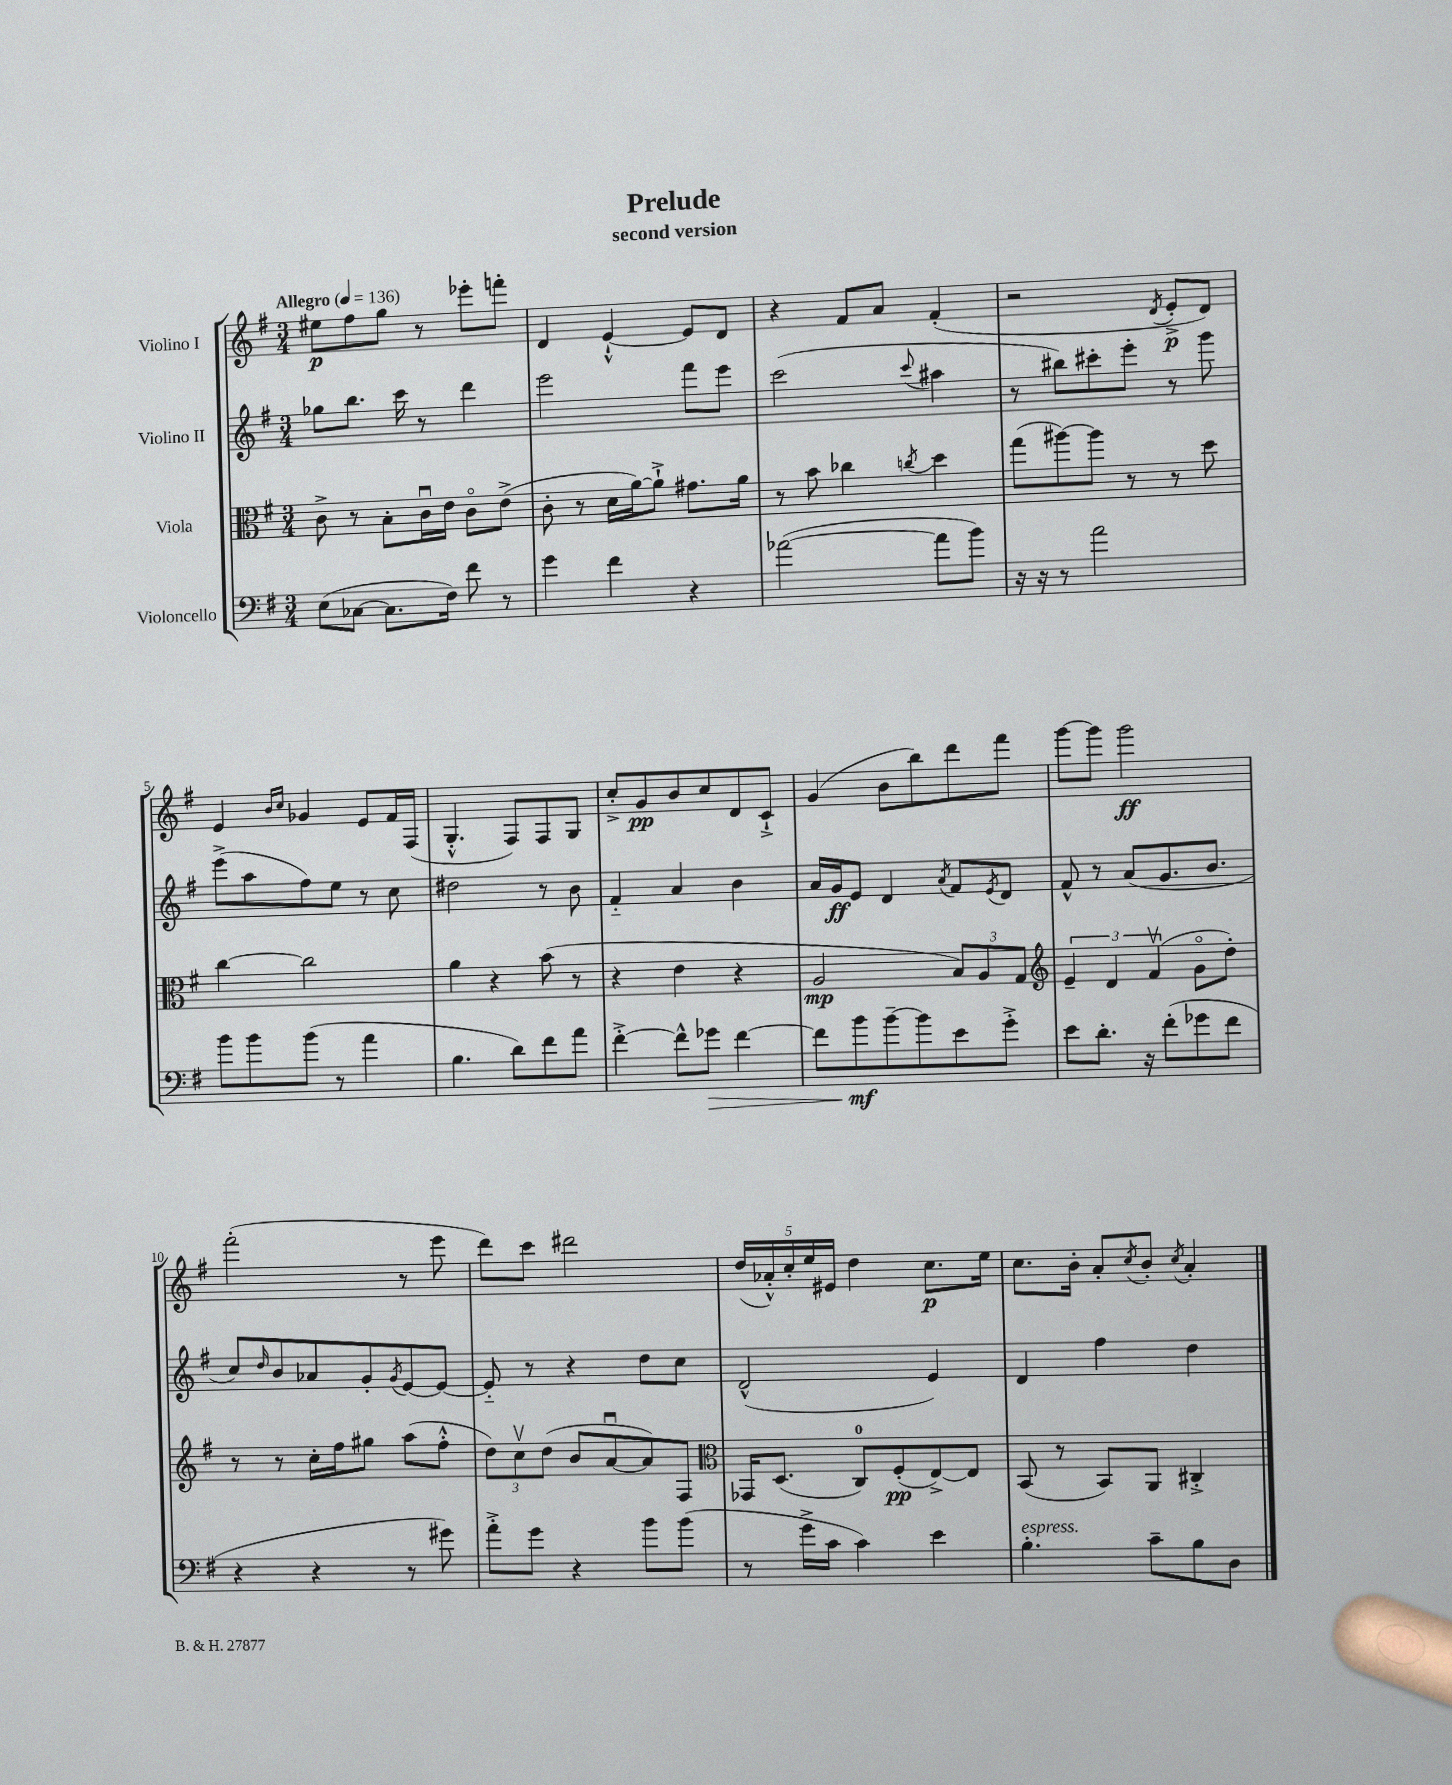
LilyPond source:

\header { title = "Prelude" subtitle = "second version" }
<<
\new StaffGroup <<
\new Staff = "s0" \with { instrumentName = "Violino I" } {
    \clef treble \key g \major \numericTimeSignature \time 3/4 \tempo "Allegro" 4 = 136
    eis''8\p fis''8 g''8 r8 ees'''8-. f'''8-. |
    d'4 e'4~-!-^ e'8 d'8 |
    r4 fis'8 a'8 fis'4-.( |
    r2 \acciaccatura { d'8 } e'8-.->\p d'8) |
    e'4 \grace { b'16 c''16 } ges'4 e'8 fis'16 fis16( |
    g4.-.-^ fis8) fis8 g8 |
    c''8-.-> g'8\pp b'8 c''8 d'8 c'8-!-> |
    g'4( b'8 b''8) d'''8 fis'''8 |
    g'''8~ g'''8 g'''2\ff |
    fis'''2-.( r8 e'''8 |
    d'''8) c'''8 dis'''2 |
    \tuplet 5/4 { d''16( aes'16-.-^) c''16-. e''16 eis'16 } d''4 c''8.\p e''16 |
    c''8. b'16-. a'8-. \acciaccatura { c''8 } b'8-. \acciaccatura { c''8 } a'4-. \bar "|." |
}
\new Staff = "s1" \with { instrumentName = "Violino II" } {
    \clef treble \key g \major \numericTimeSignature \time 3/4
    ges''8 b''8. c'''16 r8 d'''4 |
    e'''2 fis'''8 e'''8 |
    c'''2( \appoggiatura { c'''8 } ais''4 |
    r8 bis''8) cis'''8-. e'''8-. r8 g'''8 |
    e'''8->( a''8 fis''8) e''8 r8 c''8 |
    dis''2 r8 b'8 |
    fis'4-_ a'4 b'4 |
    a'16 g'16\ff e'8 d'4 \acciaccatura { a'8 } fis'8 \acciaccatura { e'8 } d'8 |
    fis'8-^ r8 a'8( g'8. b'8. |
    c''8) \grace { d''16 } b'8 aes'8 g'8-. \acciaccatura { g'8 } e'8~ e'8~ |
    e'8-_ r8 r4 d''8 c''8 |
    d'2-^( e'4) |
    d'4 fis''4 d''4 \bar "|." |
}
\new Staff = "s2" \with { instrumentName = "Viola" } {
    \clef alto \key g \major \numericTimeSignature \time 3/4
    c'8-> r8 b8-. c'16\downbow e'16 c'8\flageolet e'8->( |
    c'8-. r8 d'16 a'16~) a'8-!-> gis'8. a'16 |
    r8 b'8 ces''4 \acciaccatura { c''8 } d''4 |
    g''8( ais''8~) ais''8 r8 r8 d''8 |
    c''4~ c''2 |
    a'4 r4 b'8( r8 |
    r4 e'4 r4 |
    a2\mp \tuplet 3/2 { b8) a8 g8 } |
    \clef treble \tuplet 3/2 { e'4-- d'4 fis'4\upbow( } g'8\flageolet d''8-.) |
    r8 r8 c''16-. fis''16 gis''8 a''8( fis''8-.-^ |
    \tuplet 3/2 { d''8) c''8\upbow d''8( } b'8 a'8~\downbow a'8) fis8 |
    \clef alto ges,16 d8.( c8-0) fis8-.\pp( e8~->) e8 |
    b,8( r8 b,8) a,8 cis4-.-> \bar "|." |
}
\new Staff = "s3" \with { instrumentName = "Violoncello" } {
    \clef bass \key g \major \numericTimeSignature \time 3/4
    e8( ces8~ ces8. fis16) fis'8 r8 |
    g'4 fis'4 r4 |
    aes'2~( aes'8 b'8) |
    r16 r16 r8 a'2 |
    b'8 b'8 b'8( r8 a'4 |
    b4. d'8) fis'8 a'8 |
    fis'4~-.-> fis'8-^ ges'8\> fis'4~ |
    fis'8 b'8\mf\! b'8~-- b'8 e'8 g'8-.-> |
    e'8 d'8.-. r16 fis'8-.( ges'8 fis'8 |
    r4 r4 r8 gis'8) |
    a'8-.-> g'8 r4 b'8 b'8( |
    r8 g'16-> c'16 c'4) e'4 |
    b4.-.^\markup { \italic "espress." } c'8-- b8 d8 \bar "|." |
}
>>
>>
